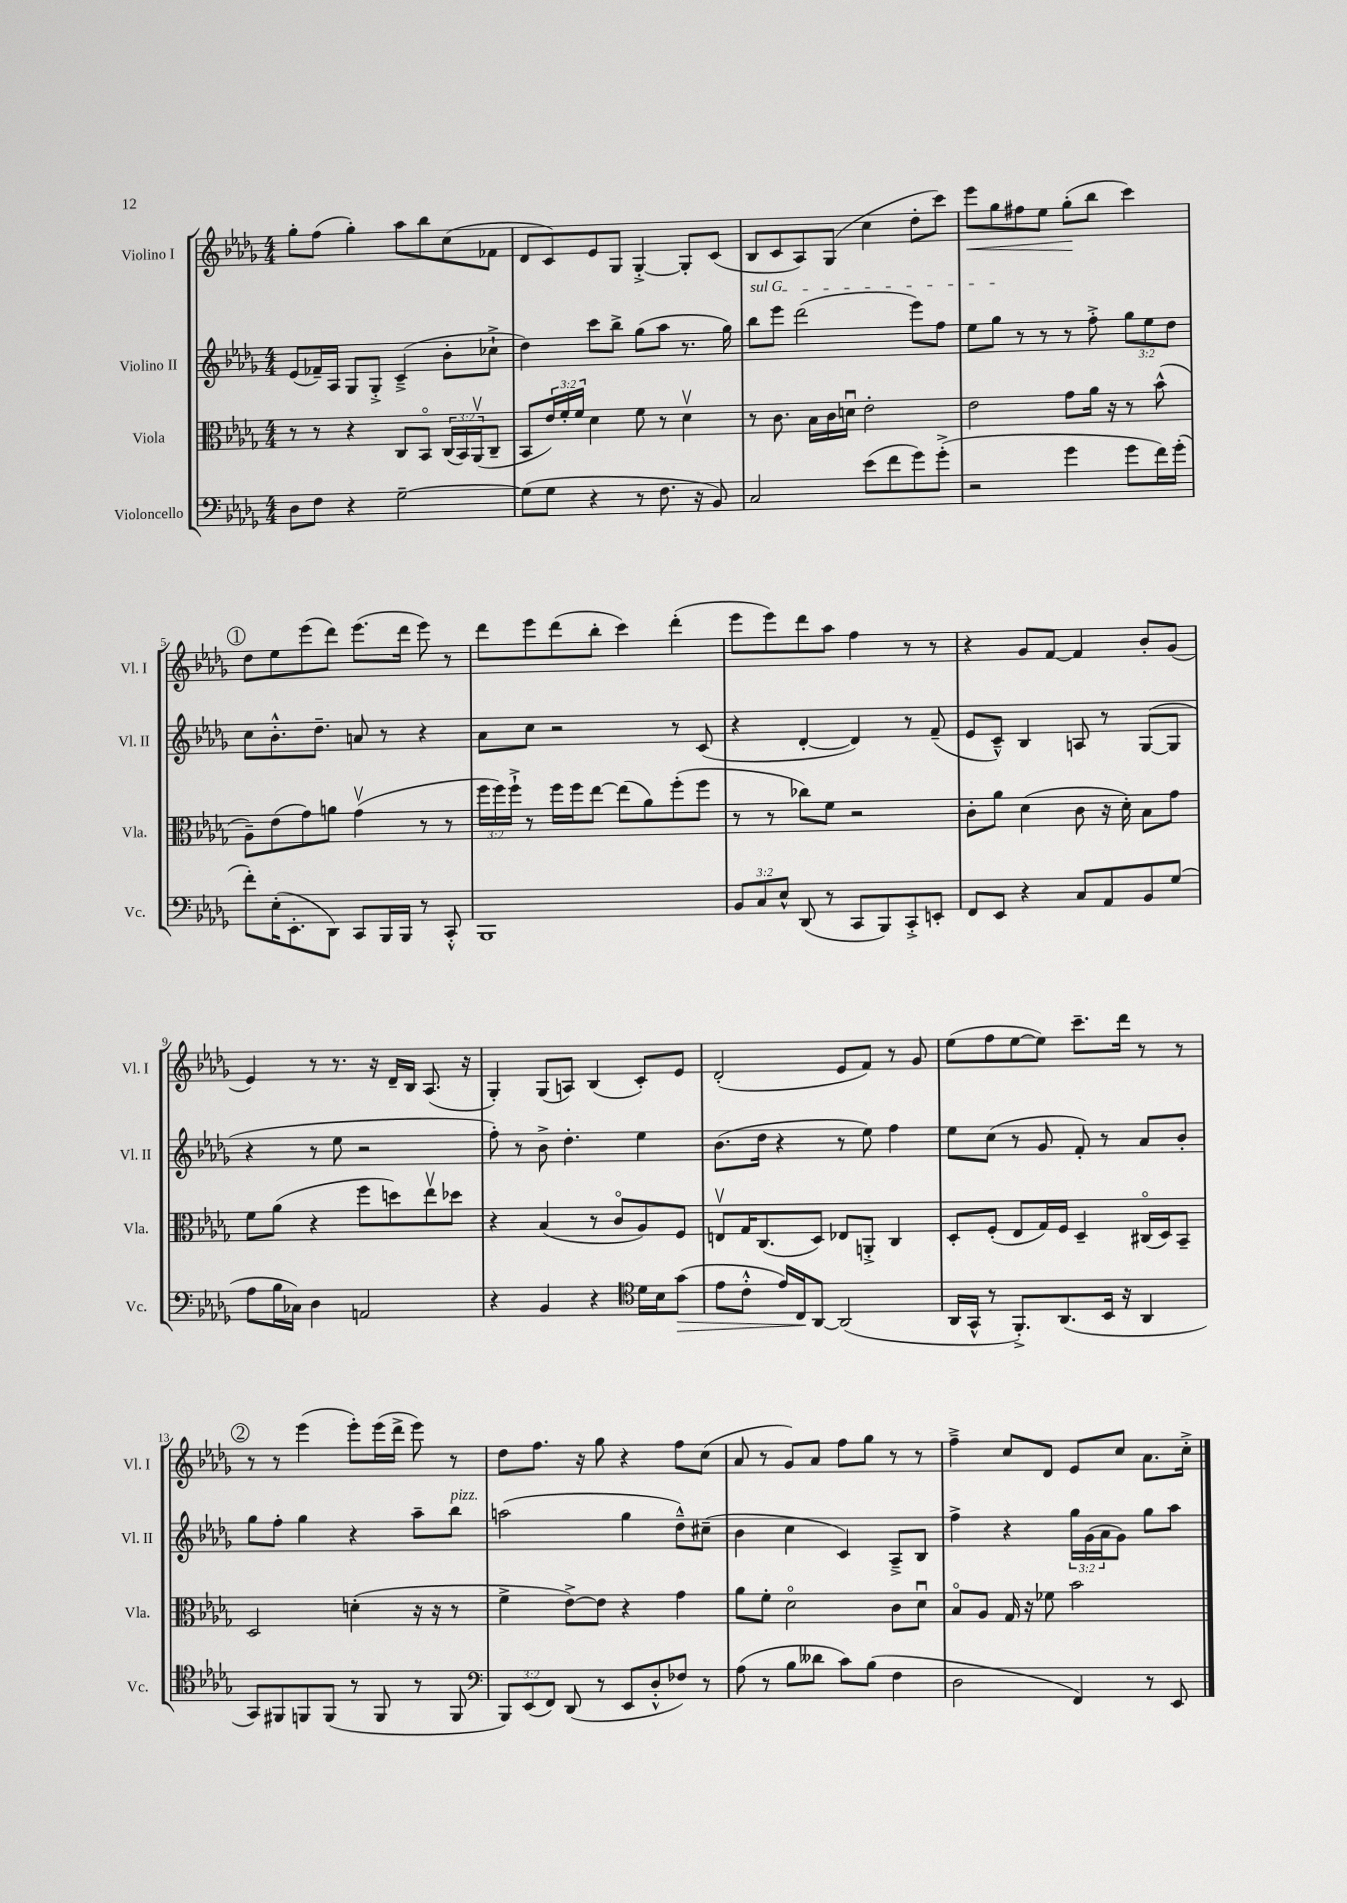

**kern	**kern	**kern	**kern
*staff4	*staff3	*staff2	*staff1
*clefF4	*clefC3	*clefG2	*clefG2
*k[b-e-a-d-g-]	*k[b-e-a-d-g-]	*k[b-e-a-d-g-]	*k[b-e-a-d-g-]
*M4/4	*M4/4	*M4/4	*M4/4
8D-	8r	(8e-	8gg-'
8F	8r	16f-~)	(8ff
.	.	16A-	.
4r	4r	8G-	4gg-')
.	.	8G-'^	.
[2G-~	8C	(4c~^	8aa-
.	8BB-o	.	8bb-
.	(24C	8b-'	(8cc
.	24BB-)	.	.
.	(24AA-v	.	.
.	8C~	8cc-`^	8f-
=	=	=	=
(8G-]	8BB-	4dd-)	8d-
8G-	24e-)	.	8c)
.	24f'	.	.
.	24f	.	.
4r	4d-	8ccc	8e-
.	.	8bb-^	8G-
8r	8f	(8gg-	[4G-'^
8.F	8r	8aa-	.
.	4d-v	8.r	8G-']
16r	.	.	.
8BB-)	.	.	(8c
.	.	16gg-)	.
=	=	=	=
2C	8r	8bb-	8B-
.	8.c	8eee-	8c
.	.	(2ddd-	8A-)
.	16B-	.	.
.	16c	.	(8G-
.	16du	.	.
(8e-	2e-'	.	4cc
8f	.	.	.
8g-)	.	8eee-)	8dd-'
(8g-'^	.	8ff	8ccc)
=	=	=	=
2r	2e-	8ee-	8eee-
.	.	8gg-	8gg-
.	.	8r	8ff#
.	.	8r	8ee-
4g-	8g-	8r	(8gg-'
.	16a-	8ff'^	8bb-
.	16r	.	.
8g-	8r	12gg-	4ccc)
.	.	12ee-	.
16f)	(8b-^^	.	.
.	.	12dd-	.
(16g-'	.	.	.
=	=	=	=
8f')	8A-~)	8cc	8dd-
(16E-'	(8e-	8.b-'^^	8ee-
8.EE-'	.	.	.
.	8g-)	.	(8eee-
.	.	8.dd-~	.
8DD-)	8a	.	8ddd-)
8CC	(4g-v	8a	(8.eee-
16BBB-	.	8r	.
16BBB-	.	.	16ddd-
8r	8r	4r	8eee-)
8CC'^^	8r	.	8r
=	=	=	=
1BBB-	24ff	8a-	8ddd-
.	24ff)	.	.
.	24ff`^	.	.
.	8r	8cc	8eee-
.	16ff	2r	(8ddd-
.	16ff	.	.
.	[8ee-	.	8bb-'
.	(8ee-]	.	4ccc)
.	8a-)	.	.
.	(8ff'	8r	(4ddd-'
.	8ff	(8c	.
=	=	=	=
12BB-	8r	4r	8eee-
12C	.	.	.
.	8r	.	8eee-)
12E-^^	.	.	.
(8DD-	8cc-)	[4d-'	8ddd-
8r	8f	.	8aa-
8CC	2r	4d-])	4ff
8BBB-)	.	.	.
8CC'^	.	8r	8r
8EE'	.	(8f~	8r
=	=	=	=
8FF	8c'	8e-	4r
8EE-	8a-	8c~^^)	.
4r	(4d-	4B-	8g-
.	.	.	[8f
8C	8c	8A	4f]
8AA-	16r	8r	.
.	16d-')	.	.
8BB-	8B-	([8G-	8b-'
(8G-	8g-	8G-]	(8g-
=	=	=	=
8A-	8f	4r	4e-)
16B-	(8a-	.	.
16C-)	.	.	.
4D-	4r	8r	8r
.	.	8ee-	8.r
2AA	8ff	2r	.
.	.	.	16r
.	8dd)	.	16d-~
.	.	.	16B-
.	8ee-v	.	(8.A-
.	8dd-	.	.
.	.	.	16r
=	=	=	=
4r	4r	8ff')	4G-')
.	.	8r	.
4BB-	(4B-	8b-^	(8G-
.	.	4.dd-'	8A)
4r	8r	.	(4B-
.	8co	.	.
*clefC4	*	*	*
16d-	8A-)	4ee-	8c')
16B-	.	.	.
(8g-	8F	.	8e-
=	=	=	=
8e-	8Ev	(8.b-	(2d-'
8c'^^	16G-	.	.
.	(8.C	16dd-	.
16e-)	.	4r	.
16C	.	.	.
[8AA-	8D-)	.	.
(2AA-]	8E-	8r	8e-
.	8AA'^	8ee-)	8f)
.	4C	4ff	8r
.	.	.	8g-
=	=	=	=
16AA-	8D-'	8ee-	(8ee-
16GG-^^	.	.	.
8r	(8F'	(8cc	8ff
8.FF'^)	8E-	8r	[8ee-
.	16G-)	8g-	8ee-])
(8.AA-	16F	.	.
.	4D-~	8f')	8.ccc~
16BB-	.	8r	.
16r	.	.	16ddd-
4AA-	(16C#o	8a-	8r
.	16D-)	.	.
.	8BB-~	8b-'	8r
=	=	=	=
8GG-)	2D-	8gg-	8r
8FF#	.	8ff'	8r
8FF	.	4gg-	(4eee-
(8FF	.	.	.
8r	(4d'	4r	8eee-')
8FF	.	.	(16eee-
.	.	.	16ddd-^
8r	16r	8aa-~	8eee-)
.	16r	.	.
8FF	8r	8bb-	8r
=	=	=	=
*clefF4	*	*	*
12BBB-)	4f^	(2aa	8dd-
(12EE-	.	.	.
.	.	.	8.ff
12FF)	.	.	.
(8DD-	[8e-^)	.	.
.	.	.	16r
8r	8e-]	.	8gg-
8EE-	4r	4gg-	4r
8D-'^^	.	.	.
8F-)	4g-	8dd-~^^)	8ff
8r	.	(8cc#~	(8cc
=	=	=	=
(8A-	8a-	4b-	8a-
8r	8f'	.	8r
8B-	2d-o	4cc	8g-)
8d--	.	.	8a-
8c)	.	4c)	8ff
(8B-	.	.	8gg-
4F	8c	8A-~^	8r
.	8d-u	8B-	8r
=	=	=	=
2D-	8B-o	4ff^	4ff~^
.	8A-	.	.
.	16G-	4r	8cc
.	16r	.	.
.	8f-	.	8d-
4FF)	2b-	24gg-	8e-
.	.	(24g-	.
.	.	24a-	.
.	.	8g-)	8cc
8r	.	8gg-	8.a-
8EE-	.	8aa-	.
.	.	.	16cc'^
==	==	==	==
*-	*-	*-	*-
